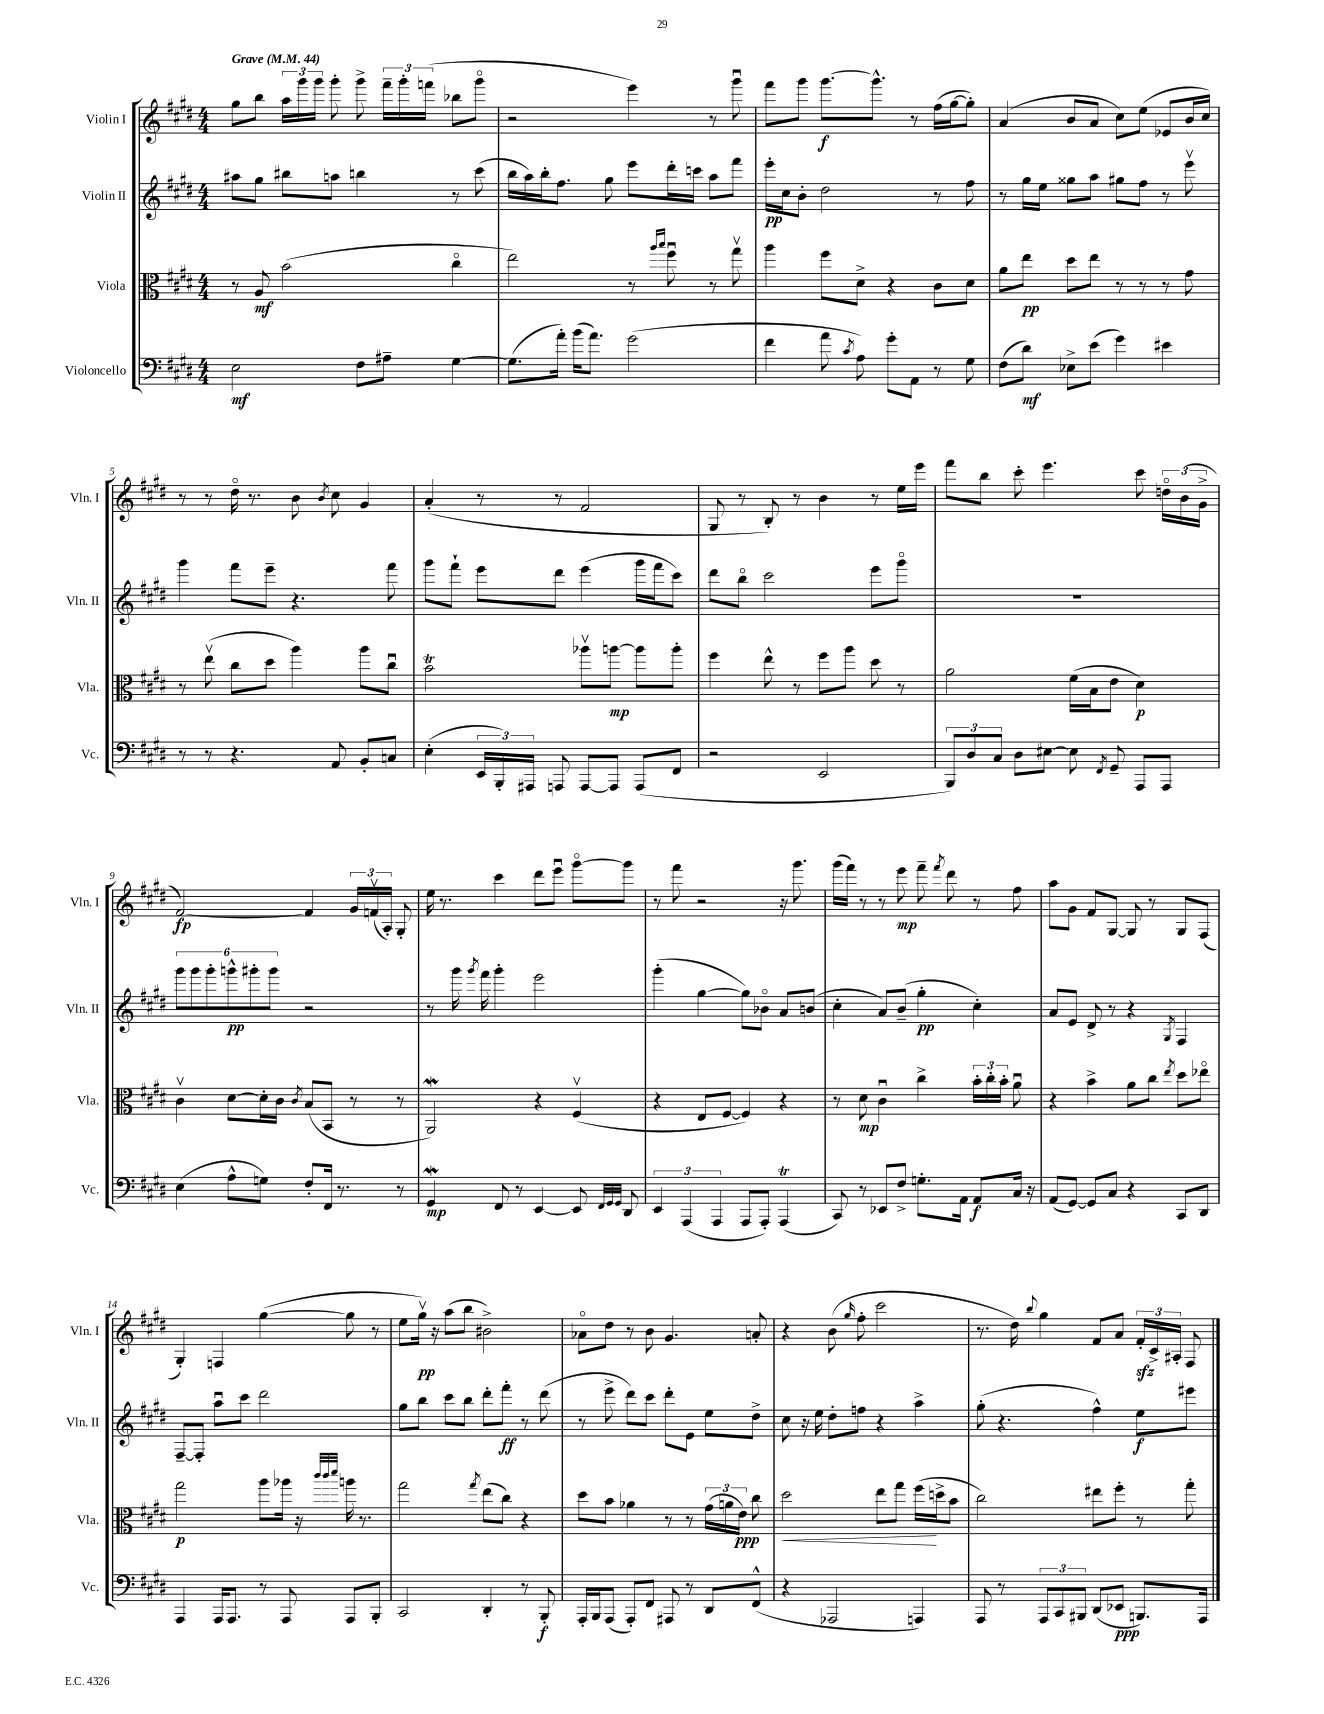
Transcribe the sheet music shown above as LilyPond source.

<<
\new StaffGroup <<
\new Staff = "s0" \with { instrumentName = "Violin I" shortInstrumentName = "Vln. I" } {
    \clef treble \key e \major \numericTimeSignature \time 4/4 \tempo "Grave" 4 = 44
    \autoBeamOff gis''8[ b''8] \tuplet 3/2 { a''16[ gis'''16 gis'''16] } gis'''8-. gis'''8-> \tuplet 3/2 { fis'''16[-- gis'''16-. f'''16]( } bes''8[ gis'''8]\flageolet |
    r2 e'''4) r8 gis'''8\downbow |
    fis'''8[ gis'''8] gis'''8.[~\f gis'''8.]-^ r8 fis''16[( gis''16~ gis''8]-.) |
    a'4( b'8[ a'8] cis''8[) e''8]( ees'8[ b'16 cis''16]) |
    r8 r8 dis''16\flageolet r8. b'8 \acciaccatura { b'8 } cis''8 gis'4 |
    a'4-.( r8 r8 fis'2 |
    gis8 r8 b8-.) r8 b'4 r8 e''16[ e'''16] |
    fis'''8[ b''8] cis'''8-. e'''4. cis'''8 \tuplet 3/2 { d''16[\flageolet b'16( gis'16]-> } |
    fis'2~\fp) fis'4 \tuplet 3/2 { gis'16[ f'16\upbow( a16]-.) } gis8-. |
    e''16 r8. cis'''4 dis'''8[ e'''8]\downbow gis'''8[~\flageolet gis'''8] |
    r8 fis'''8 r2 r16 gis'''8. |
    gis'''16[( fis'''16]) r8 r8 e'''8\mp fis'''8-- \acciaccatura { fis'''8 } dis'''8 r8 fis''8 |
    a''8[ gis'8] fis'8[ gis8]~ gis8 r8 gis8[ fis8]( |
    gis4-.) f4 gis''4~( gis''8 r8 |
    e''8[ gis''16]\upbow\pp) r16 a''8[( b''8] bis'2->) |
    aes'8[\flageolet dis''8] r8 b'8 gis'4. a'8-. |
    r4 b'8( \grace { gis''16 } fis''8-. cis'''2 |
    r8. dis''16) \appoggiatura { b''8 } gis''4 fis'8[ a'8] \tuplet 3/2 { fis'16[-.\sfz cis'16-> ais16]-. } fis8 \bar "|." |
}
\new Staff = "s1" \with { instrumentName = "Violin II" shortInstrumentName = "Vln. II" } {
    \clef treble \key e \major \numericTimeSignature \time 4/4
    \autoBeamOff ais''8[ gis''8] bis''8[ a''8] b''4 r8 cis'''8( |
    b''16[ a''16) b''16-. fis''8.] gis''8 e'''8[ dis'''16-. c'''16] a''8[ fis'''8] |
    e'''16[-.\pp cis''16 b'8]-. dis''2 r8 fis''8 |
    r8 gis''16[ e''16] gisis''8[ a''8] gis''8[ fis''8] r8 e'''8\upbow |
    gis'''4 fis'''8[ e'''8]-- r4. fis'''8 |
    gis'''8[ fis'''8]-! e'''8[ dis'''8] e'''4( gis'''16[ fis'''16 cis'''8]) |
    dis'''8[ b''8]\flageolet cis'''2 e'''8[ gis'''8]\flageolet |
    R1 |
    \tuplet 6/4 { gis'''8[ gis'''8 gis'''8-. g'''8-^\pp gis'''8-. gis'''8] } r2 |
    r8 gis'''16 \acciaccatura { gis'''8 } fis'''16 gis'''4-. e'''2 |
    gis'''4-.( gis''4~ gis''8[) bes'8]\flageolet a'8[ b'8]( |
    cis''4-. a'8[) b'8]--( gis''4-.\pp cis''4-.) |
    a'8[ e'8] dis'8-> r8 r4 \acciaccatura { gis8 } fis4 |
    fis8[~-- fis8]-. a''8[\downbow cis'''8] dis'''2 |
    gis''8[ b''8] cis'''8[ b''8] dis'''8[-. fis'''8]-.\ff r8 dis'''8( |
    r8 e'''8-> dis'''8[) cis'''8] dis'''8[-. e'8] e''8[ dis''8]-> |
    cis''8 r16 e''16 dis''8[-. f''8] r4 a''4-> |
    gis''8-.( r4. fis''4-^) e''8[\f eis'''8] \bar "|." |
}
\new Staff = "s2" \with { instrumentName = "Viola" shortInstrumentName = "Vla." } {
    \clef alto \key e \major \numericTimeSignature \time 4/4
    \autoBeamOff r8 a8\mf b'2( cis''4\flageolet |
    e''2) r8 \grace { a''16[ b''16] } fis''8\downbow r8 gis''8\upbow |
    a''4 fis''8[ dis'8]-> r4 cis'8[ dis'8] |
    a'8[ e''8]\pp dis''8[ e''8] r8 r8 r8 gis'8 |
    r8 e''8\upbow( cis''8[ dis''8] a''4) a''8[ cis''8]\downbow |
    b'2\trill aes''8[\upbow a''8]~\mp a''8[ a''8]-. |
    fis''4 e''8-^ r8 fis''8[ a''8] dis''8 r8 |
    a'2 fis'16[( b16 e'8] dis'4\p) |
    cis'4\upbow dis'8[~ dis'16-. cis'16] \acciaccatura { cis'8 } b8[( b,8] r8 r8 |
    a,2\mordent) r4 fis4\upbow( |
    r4 e8[ fis8]~ fis4) r4 |
    r8 dis'8\mp cis'4\downbow cis''4-> \tuplet 3/2 { b'16[-. cis''16-. b'16]-. } a'8\downbow |
    r4 b'4-> a'8[ cis''8] \acciaccatura { e''8 } dis''8[ ees''8]\flageolet |
    gis''2\p a''8[ aes''16] r16 \grace { cis'''32[ cis'''32 dis'''32] } a''16 r8. |
    gis''2 \acciaccatura { gis''8 } e''8[( cis''8]) r4 |
    dis''8[ b'8] aes'4 r8 r8 \tuplet 3/2 { gis'16[( a'16 e'16]\ppp) } cis''8 |
    dis''2\< e''8[ gis''8] fis''16[\!( d''16-> b'8] |
    cis''2) eis''8[ fis''8]-. r8 gis''8-. \bar "|." |
}
\new Staff = "s3" \with { instrumentName = "Violoncello" shortInstrumentName = "Vc." } {
    \clef bass \key e \major \numericTimeSignature \time 4/4
    \autoBeamOff e2\mf fis8[ ais8]-- gis4~ |
    gis8.[( a'16]-.) b'16[( a'8.]) gis'2( |
    fis'4 a'8 \acciaccatura { cis'8 } a8) gis'8[-. a,8] r8 gis8 |
    fis8[( dis'8]\mf) ees8[-> e'8]( gis'4) eis'4 |
    r8 r8 r4. a,8 b,8[-. c8] |
    e4-.( \tuplet 3/2 { e,16[ b,,16-.) ais,,16] } a,,8 a,,8[~ a,,8] a,,8[( fis,8] |
    r2 e,2 |
    \tuplet 3/2 { b,,8[) dis8 cis8] } dis8[ eis8]~ eis8 \acciaccatura { fis,8 } gis,8-- a,,8[ a,,8] |
    e4( a8[-^ g8]) fis8[-. fis,16] r8. r8 |
    gis,4\mordent\mp fis,8 r8 e,4~ e,8 \grace { fis,32[ gis,32 gis,32] } dis,8 |
    \tuplet 3/2 { e,4 a,,4( a,,4 } a,,8[ a,,8]-.) a,,4\trill( |
    cis,8) r8 ees,8[ fis8]-> g8.[-. a,16] a,8[\f cis16] r16 |
    a,8[( gis,8]~) gis,8[ cis8] r4 cis,8[ dis,8] |
    a,,4 a,,16[ a,,8.] r8 a,,8 a,,8[ b,,8]-. |
    cis,2 dis,4-. r8 b,,8-.\f |
    a,,16[-. b,,16 a,,8]( a,,8[-.) fis,8] ais,,8 r8 dis,8[ fis,8]-^( |
    r4 aes,,2 a,,4) |
    a,,8 r8 \tuplet 3/2 { a,,8[ cis,8 bis,,8] } dis,8[( ees,8]\ppp b,,8.[) a,,16] \bar "|." |
}
>>
>>
